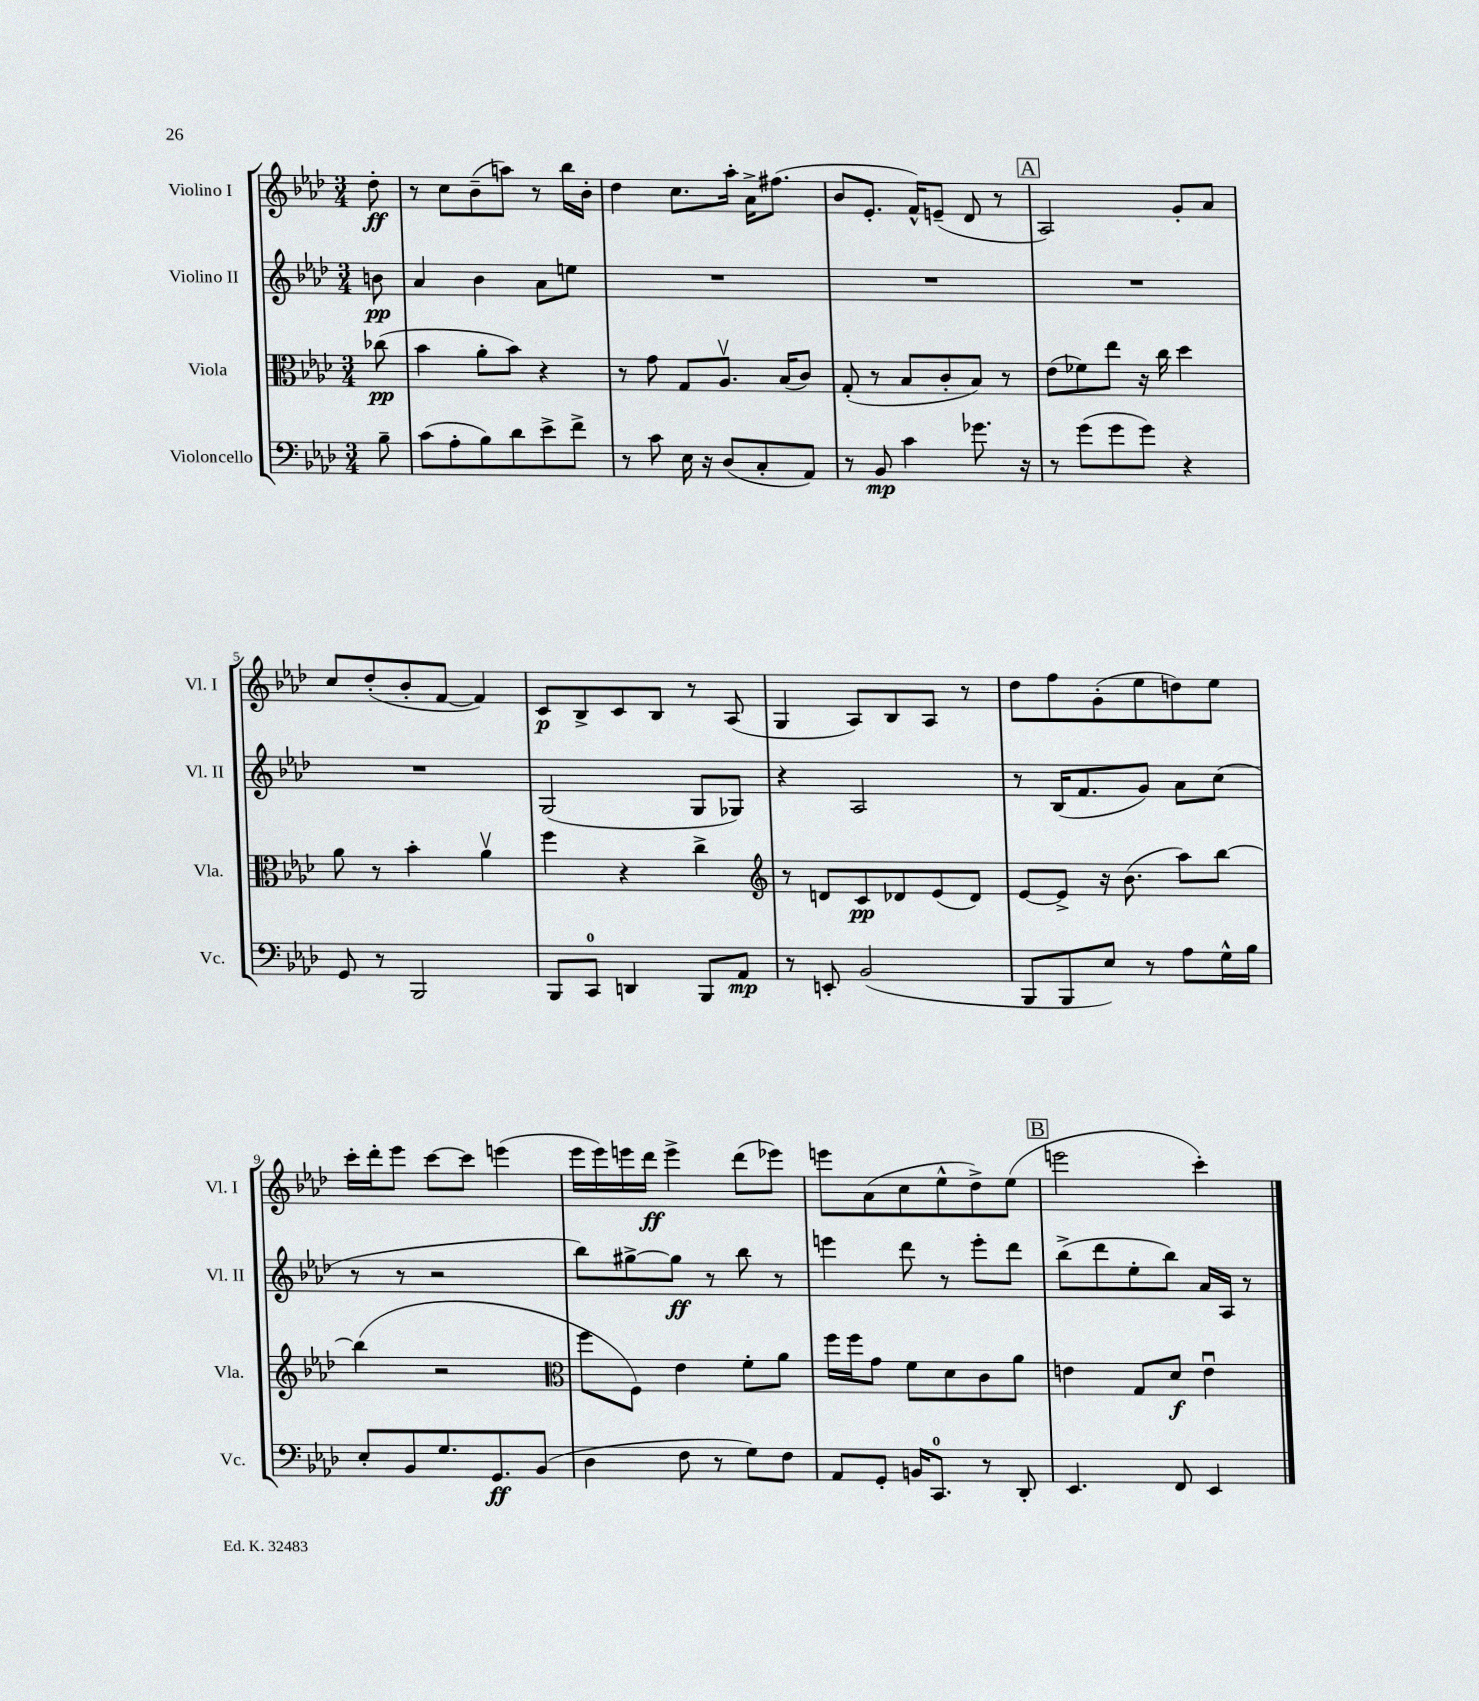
<<
\new StaffGroup <<
\new Staff = "s0" \with { instrumentName = "Violino I" shortInstrumentName = "Vl. I" } {
    \clef treble \key aes \major \numericTimeSignature \time 3/4 \partial 8
    des''8-.\ff |
    r8 c''8 bes'8--( a''8) r8 bes''16 bes'16-. |
    des''4 c''8. aes''16-. aes'16-> fis''8.( |
    bes'8 ees'8.-. f'16-^) e'8--( des'8 r8 |
    \mark \markup { \box "A" } aes2) g'8-. aes'8 |
    c''8 des''8-.( bes'8-. f'8~ f'4) |
    c'8\p bes8-> c'8 bes8 r8 aes8( |
    g4 aes8) bes8 aes8 r8 |
    des''8 f''8 g'8-.( ees''8 d''8) ees''8 |
    c'''16-. des'''16-. ees'''8 c'''8~ c'''8 e'''4( |
    ees'''16 ees'''16) e'''16 des'''16\ff e'''4-> des'''8( ees'''8) |
    e'''8 aes'8( c''8 ees''8-^ des''8->) ees''8( |
    \mark \markup { \box "B" } e'''2 c'''4-.) \bar "|." |
}
\new Staff = "s1" \with { instrumentName = "Violino II" shortInstrumentName = "Vl. II" } {
    \clef treble \key aes \major \numericTimeSignature \time 3/4 \partial 8
    b'8\pp |
    aes'4 bes'4 aes'8 e''8 |
    R2. |
    R2. |
    \mark \markup { \box "A" } R2. |
    R2. |
    g2( g8 ges8) |
    r4 aes2 |
    r8 bes16( f'8. g'8) aes'8 c''8( |
    r8 r8 r2 |
    bes''8) gis''8~-> gis''8\ff r8 bes''8 r8 |
    e'''4 des'''8 r8 e'''8-. des'''8 |
    \mark \markup { \box "B" } bes''8->( des'''8 ees''8-. bes''8) aes'16 aes16 r8 \bar "|." |
}
\new Staff = "s2" \with { instrumentName = "Viola" shortInstrumentName = "Vla." } {
    \clef alto \key aes \major \numericTimeSignature \time 3/4 \partial 8
    ces''8\pp( |
    bes'4 aes'8-. bes'8) r4 |
    r8 g'8 g8 aes8.\upbow bes16( c'8) |
    g8-.( r8 bes8 c'8-. bes8) r8 |
    \mark \markup { \box "A" } ees'8( fes'8) ees''8 r16 c''16 des''4 |
    aes'8 r8 bes'4-. aes'4\upbow |
    f''4 r4 c''4-> |
    \clef treble r8 d'8 c'8\pp des'8 ees'8( des'8) |
    ees'8~ ees'8-> r16 bes'8.( aes''8) bes''8~ |
    bes''4( r2 |
    \clef alto f''8 f8) ees'4 f'8-. aes'8 |
    f''16 f''16 g'8 f'8 des'8 c'8 aes'8 |
    \mark \markup { \box "B" } e'4 g8 des'8\f e'4\downbow \bar "|." |
}
\new Staff = "s3" \with { instrumentName = "Violoncello" shortInstrumentName = "Vc." } {
    \clef bass \key aes \major \numericTimeSignature \time 3/4 \partial 8
    bes8-- |
    c'8( aes8-. bes8) des'8 ees'8-> f'8-> |
    r8 c'8 ees16 r16 des8( c8-. aes,8) |
    r8 bes,8\mp c'4 ges'8. r16 |
    \mark \markup { \box "A" } r8 g'8( g'8 g'8) r4 |
    g,8 r8 bes,,2 |
    bes,,8 c,8-0 d,4 bes,,8 aes,8\mp |
    r8 e,8-. bes,2( |
    bes,,8 bes,,8 ees8) r8 aes8 g16-^ bes16 |
    ees8-. bes,8 g8. g,8.\ff bes,8( |
    des4 f8 r8 g8) f8 |
    aes,8 g,8-. b,16 c,8.-0 r8 des,8-. |
    \mark \markup { \box "B" } ees,4. f,8 ees,4 \bar "|." |
}
>>
>>
